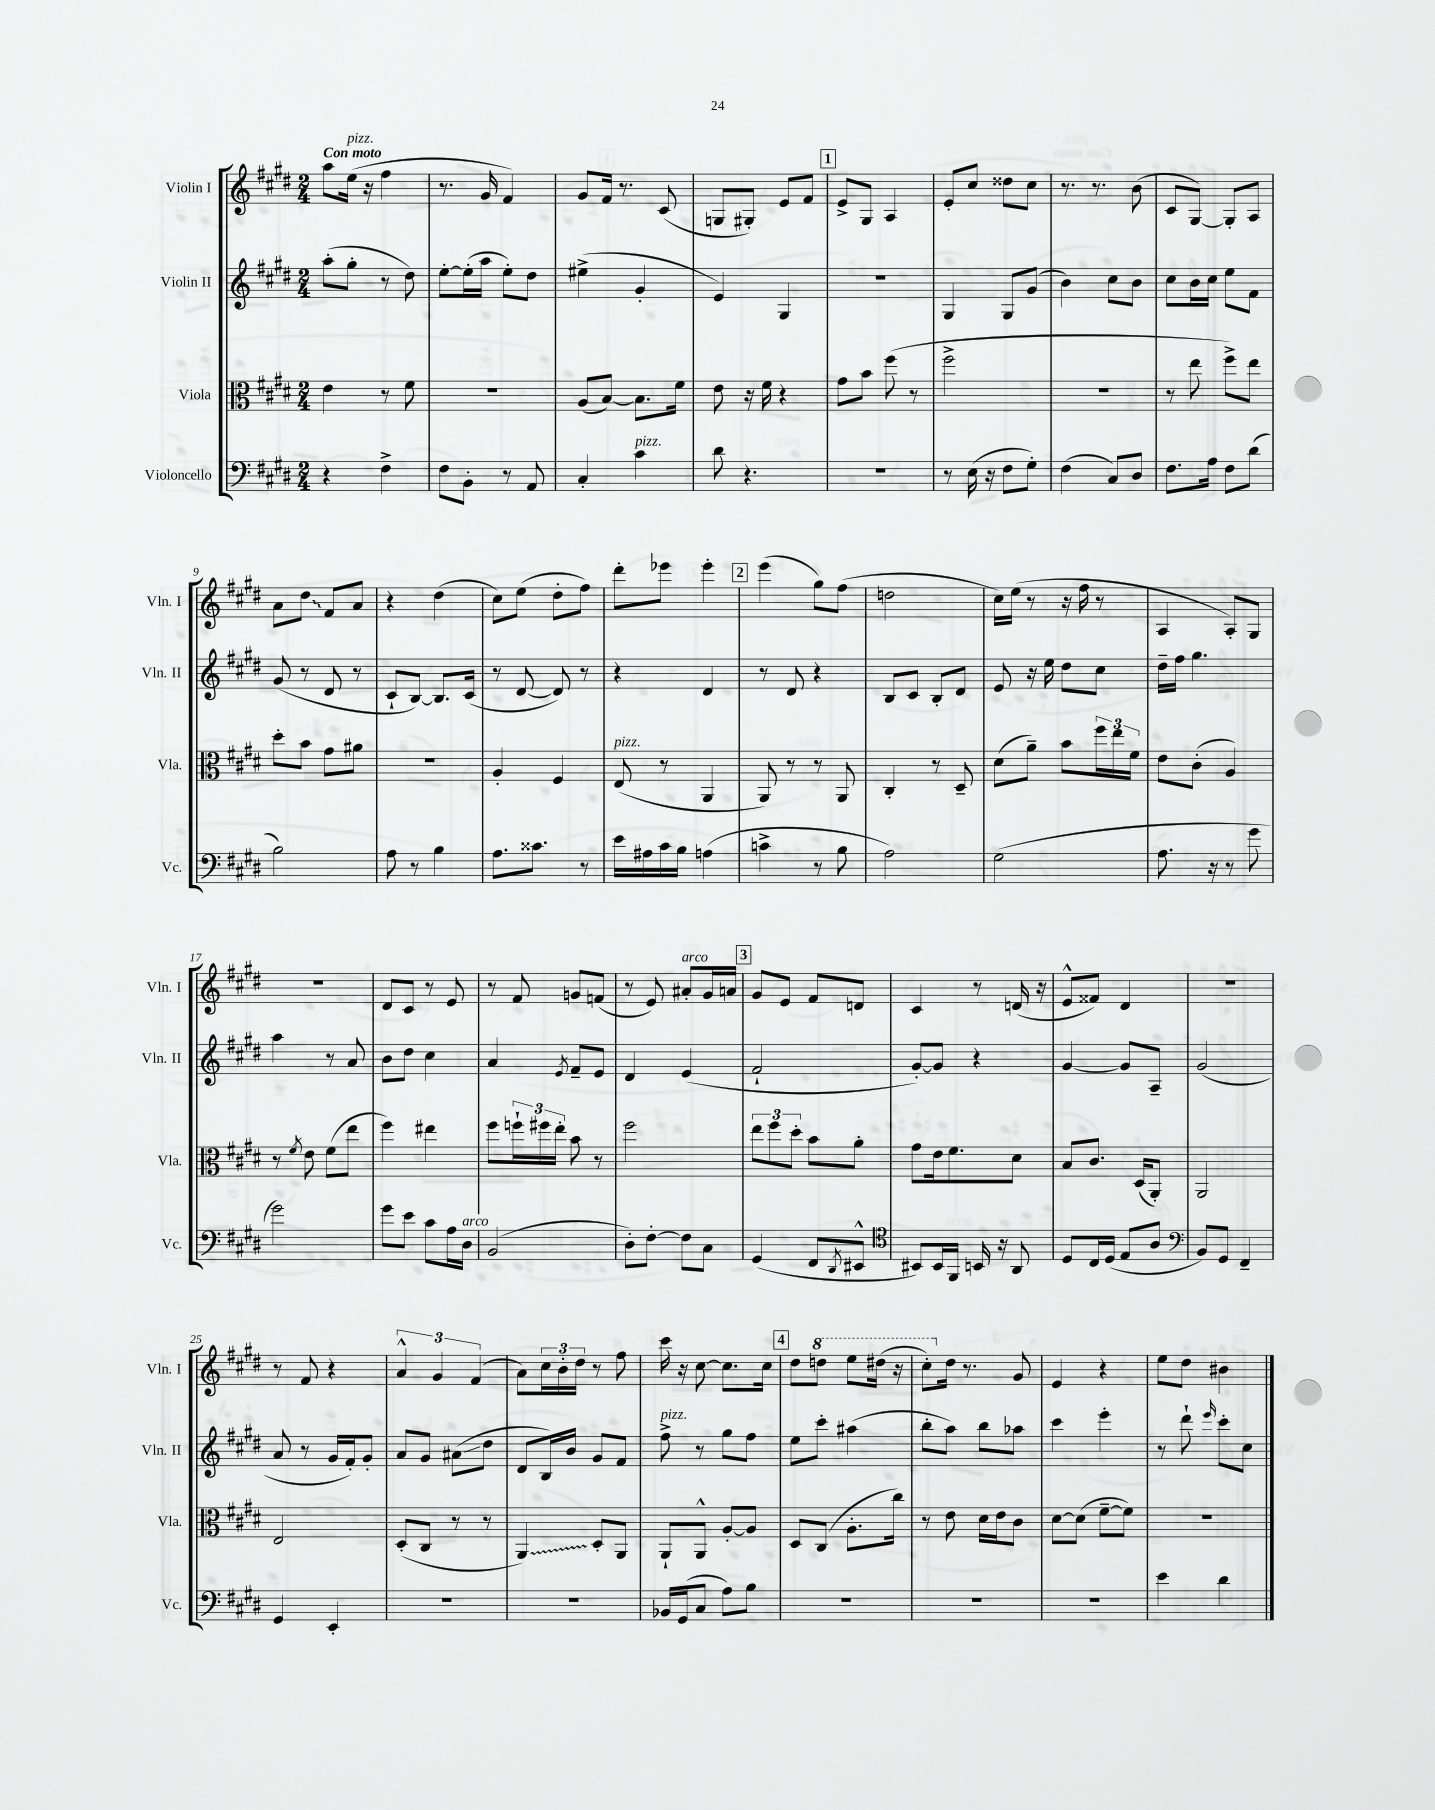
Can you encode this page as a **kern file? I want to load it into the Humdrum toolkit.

**kern	**kern	**kern	**kern
*staff4	*staff3	*staff2	*staff1
*clefF4	*clefC3	*clefG2	*clefG2
*k[f#c#g#d#]	*k[f#c#g#d#]	*k[f#c#g#d#]	*k[f#c#g#d#]
*M2/4	*M2/4	*M2/4	*M2/4
4r	4e	(8aa'	8aa
.	.	8gg#'	(16ee
.	.	.	16r
4F#^	8r	8r	4ff#
.	8f#	8dd#)	.
=	=	=	=
8F#	2r	[8ee'	8.r
8BB'	.	(16ee']	.
.	.	16aa	16g#
8r	.	8ee')	4f#)
8AA	.	8dd#	.
=	=	=	=
4C#'	(8A	(4ee#^	8g#
.	[8B)	.	16f#
.	.	.	8.r
4c#	8.B]	4g#'	.
.	.	.	(8c#
.	16f#	.	.
=	=	=	=
8d#	8e	4e)	8G
4.r	16r	.	8G#')
.	16f#	.	.
.	4r	4G#	8e
.	.	.	8f#
=	=	=	=
2r	8g#	2r	8e^
.	8b	.	8G#
.	(8ff#	.	4A
.	8r	.	.
=	=	=	=
8r	2ff#^	4G#	8e'
(16E	.	.	8cc#
16r	.	.	.
8F#	.	8G#	8dd##
8G#')	.	(8g#	8cc#
=	=	=	=
(4F#	2r	4b)	8.r
.	.	.	8.r
8C#)	.	8cc#	.
8D#	.	8b	(8b
=	=	=	=
8.F#	8r	8cc#	8c#
.	8ee	16b	[8G#)
16A	.	16cc#	.
8F#	8ff#^)	8ee	8G#']
(8d#	8ee	8f#	8A
=	=	=	=
2B)	8dd#'	(8g#	8a
.	8b	8r	8dd#
.	8g#	8d#	8f#
.	8a#	8r	8a
=	=	=	=
8A	2r	8c#`	4r
8r	.	[8B)	.
4B	.	8.B]	(4dd#
.	.	(16c#	.
=	=	=	=
8.A	4A'	8r	8cc#)
.	.	[8d#	(8ee
8.c##	.	.	.
.	4F#	8d#])	8dd#'
8r	.	8r	8ff#)
=	=	=	=
16e	(8E	4r	8ddd#'
16A#	.	.	.
16c#	8r	.	8eee-
16B	.	.	.
(4A	4AA	4d#	4eee-'
=	=	=	=
4c^	8AA)	8r	(4eee
.	8r	8d#	.
8r	8r	4r	8gg#)
8B	8AA	.	(8ff#
=	=	=	=
2A)	4C#'	8B	2dd
.	.	8c#	.
.	8r	8B'	.
.	8D#~	8d#	.
=	=	=	=
(2G#	(8d#	8e	16cc#)
.	.	.	(16ee
.	8a~)	16r	8r
.	.	16ee	.
.	8b	8dd#	16r
.	.	.	16ff#
.	24ff#	8cc#	8r
.	24ee	.	.
.	24f#	.	.
=	=	=	=
8.A	8e	16dd#~	4A
.	.	16ff#	.
.	(8c#'	4.gg#	.
16r	.	.	.
8r	4A)	.	8A')
8g#	.	.	8G#
=	=	=	=
2g#)	8r	4aa	2r
.	8qf#	.	.
.	8e	.	.
.	(8f#	8r	.
.	8ee	8a	.
=	=	=	=
8g#	4ff#)	8b	8d#
8e	.	8dd#	8c#
8c#	4ee#	4cc#	8r
16A	.	.	8e
16D#	.	.	.
=	=	=	=
(2BB	8ff#	4a	8r
.	24ff`	.	8f#
.	24ff#	.	.
.	24ee'	.	.
.	.	8qe	.
.	8b	8f#~	8g
.	8r	8e	(8f
=	=	=	=
8D#')	2ff#	4d#	8r
[8F#'	.	.	8e)
8F#]	.	(4e	8a#'
8C#	.	.	16g#
.	.	.	16a
=	=	=	=
(4GG#	12ee	2f#`	8g#
.	12ff#	.	.
.	.	.	8e
.	12dd#'	.	.
8FF#	8b	.	8f#
8qDD#	.	.	.
8EE#^^	8a'	.	8d
=	=	=	=
*clefC4	*	*	*
8BB#)	8g#	[8g#')	4c#
16BB#	16e	8g#]	.
16FF#	8.f#	.	.
16BB	.	4r	8r
16r	.	.	.
8AA	8d#	.	(16d
.	.	.	16r
=	=	=	=
8D#	8B	[4g#	8e^^
16C#	8.c#	.	8f##)
(16D#	.	.	.
8E	.	8g#]	4d#
.	(16D#	.	.
8A	8AA')	8A~	.
=	=	=	=
*clefF4	*	*	*
8BB)	2AA	(2g#	2r
8GG#	.	.	.
4FF#~	.	.	.
=	=	=	=
4GG#	2E	8a	8r
.	.	8r	8f#
4EE'	.	16g#	4r
.	.	16f#')	.
.	.	8g#'	.
=	=	=	=
2r	(8D#'	8a	6a^^
.	8C#	8g#	.
.	.	.	6g#
.	8r	(8a#	.
.	.	.	(6f#
.	8r	8dd#	.
=	=	=	=
2r	4AA)	8d#	8a)
.	.	16B)	24cc#
.	.	.	24b'
.	.	16b	.
.	.	.	24dd#
.	8D#'	8g#	8r
.	8AA	8f#	8ff#
=	=	=	=
16BB-	8AA`	8ff#^	16ccc#
(16GG#	.	.	16r
8C#	8AA^^	8r	[8cc#
8A)	[8A'	8gg#	8.cc#]
8B	8A]	8ff#	.
.	.	.	16cc#
=	=	=	=
2r	8D#	8ee	8dd#
.	(8C#	8ccc#'	8ddd
.	8.A'	(4aa#	8eee
.	.	.	(16ddd#
.	16cc#)	.	16r
=	=	=	=
2r	8r	8bb'	8ccc#')
.	8e	8aa)	16dd#
.	.	.	8.r
.	16d#	8bb	.
.	16e	.	.
.	8c#	8aa-	8g#
=	=	=	=
2r	[8d#	4ccc#	4e
.	(8d#]	.	.
.	[8f#~	4eee'	4r
.	8f#])	.	.
=	=	=	=
4e	2r	8r	8ee
.	.	8ddd#`	8dd#
.	.	16qqeee	.
4d#	.	8ccc#'	4b#
.	.	8cc#	.
==	==	==	==
*-	*-	*-	*-
